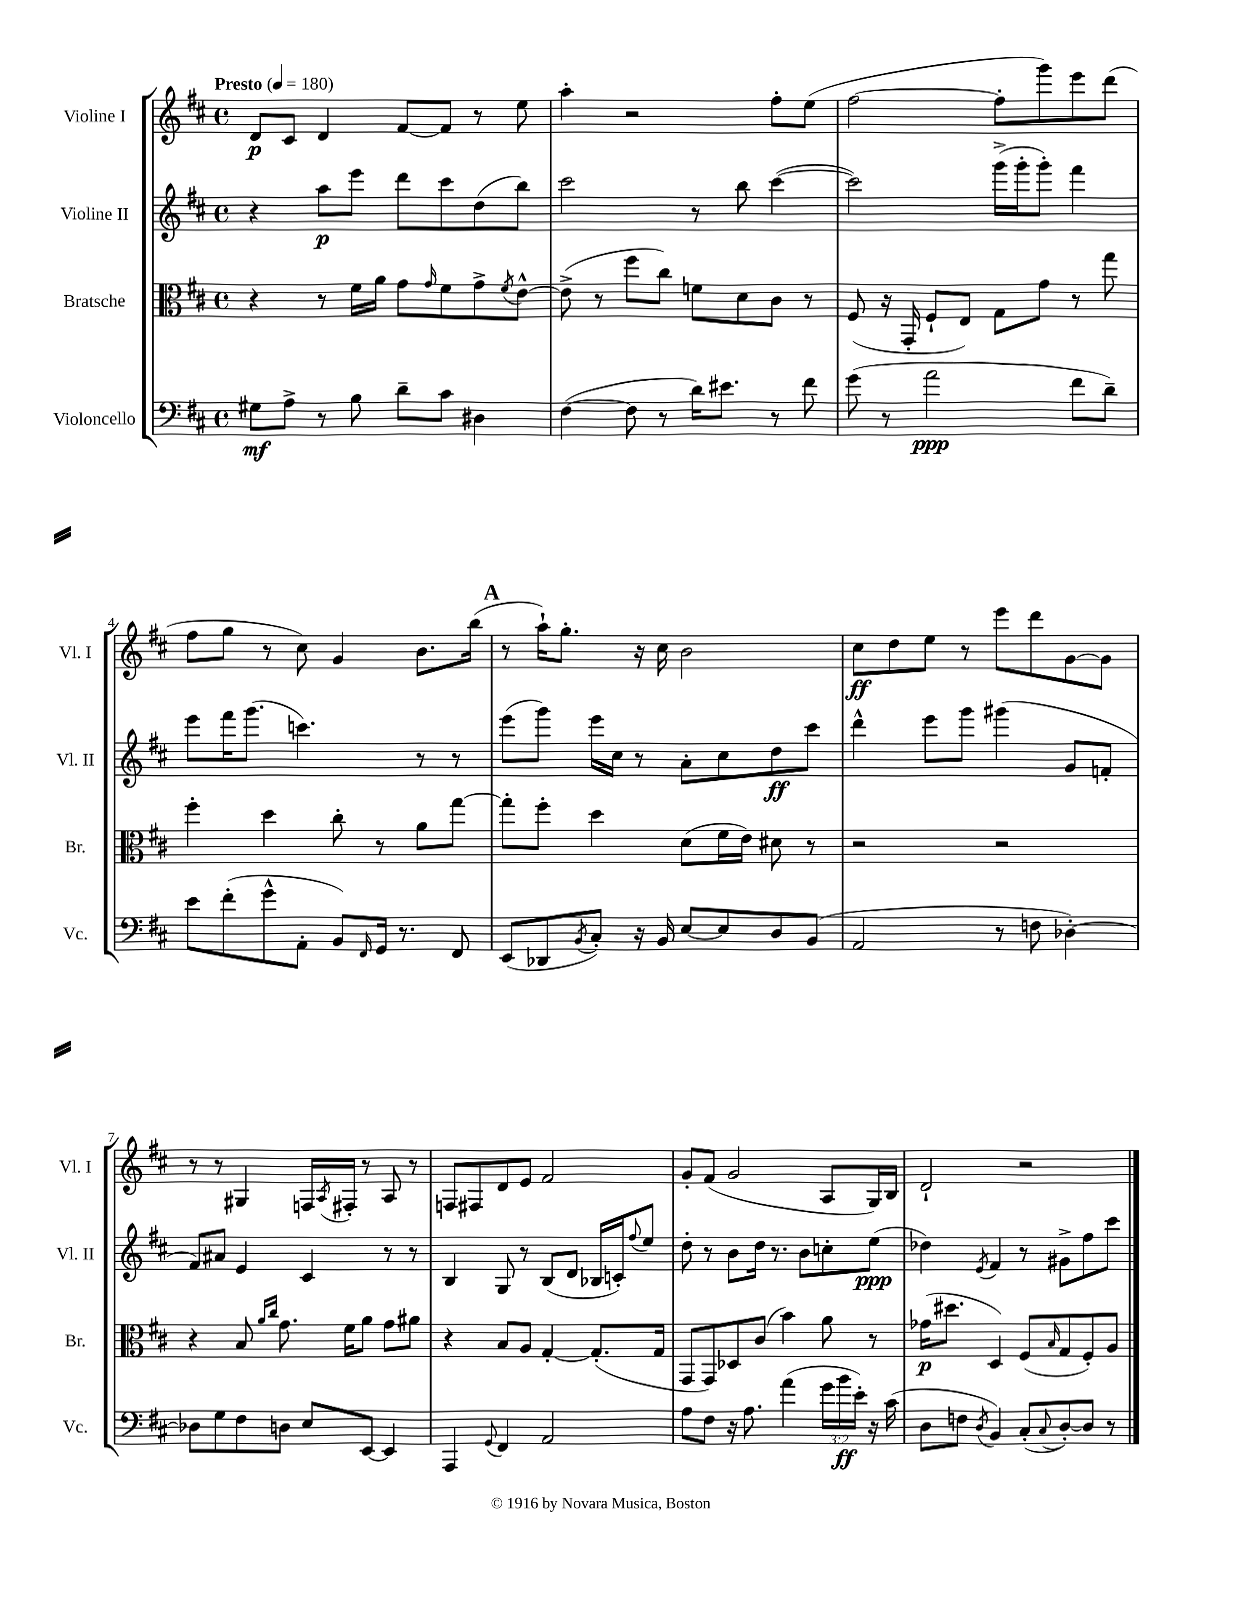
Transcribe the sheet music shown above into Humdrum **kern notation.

**kern	**dynam	**kern	**dynam	**kern	**dynam	**kern	**dynam
*part4	*part4	*part3	*part3	*part2	*part2	*part1	*part1
*staff4	*staff4	*staff3	*staff3	*staff2	*staff2	*staff1	*staff1
*I"Violoncello	*	*I"Bratsche	*	*I"Violine II	*	*I"Violine I	*
*I'Vc.	*	*I'Br.	*	*I'Vl. II	*	*I'Vl. I	*
*clefF4	*	*clefC3	*	*clefG2	*	*clefG2	*
*k[f#c#]	*	*k[f#c#]	*	*k[f#c#]	*	*k[f#c#]	*
*M4/4	*	*M4/4	*	*M4/4	*	*M4/4	*
*met(c)	*	*met(c)	*	*met(c)	*	*met(c)	*
*MM180	*	*MM180	*	*MM180	*	*MM180	*
=1	=1	=1	=1	=1	=1	=1	=1
!	!	!	!	!	!	!LO:TX:a:B:t=Presto	!
8G#X\L	mf	4r	.	4r	.	8d/L	p
8A^\J	.	.	.	.	.	8c#/J	.
8r	.	8r	.	8aa\L	p	4d/	.
8B\	.	16f#\LL	.	8eee\J	.	.	.
.	.	16a\JJ	.	.	.	.	.
8d~\L	.	8g\L	.	8ddd\L	.	[8f#/L	.
.	.	16qqg/	.	.	.	.	.
8c#\J	.	8f#\	.	8ccc#\	.	8f#/J]	.
4D#X\	.	8g^\	.	(8dd\	.	8r	.
.	.	8qf#/	.	.	.	.	.
.	.	[8e^^\J	.	8bb\J)	.	8ee\	.
=2	=2	=2	=2	=2	=2	=2	=2
([4F#\	.	(8e^\]	.	2ccc#\	.	4aa'\	.
.	.	8r	.	.	.	.	.
8F#\]	.	8ff#\L	.	.	.	2r	.
8r	.	8cc#\J)	.	.	.	.	.
16d\KL)	.	8fn\L	.	8r	.	.	.
8.e#X\J	.	.	.	.	.	.	.
.	.	8d\	.	8bb\	.	.	.
8r	.	8c#\J	.	([4ccc#\	.	8ff#'\L	.
8f#\	.	8r	.	.	.	(8ee\J	.
=3	=3	=3	=3	=3	=3	=3	=3
(8g\	.	(8F#/	.	2ccc#\])	.	[2ff#\	.
8r	.	16r	.	.	.	.	.
.	.	16GG'/	.	.	.	.	.
2a\	ppp	8F#`/L	.	.	.	.	.
.	.	8E/J)	.	.	.	.	.
.	.	8G\L	.	(16ggg^\LL	.	8ff#'\L]	.
.	.	.	.	16ggg'\J	.	.	.
.	.	8g\J	.	8ggg'\J)	.	8ggg\)	.
8f#\L	.	8r	.	4fff#\	.	8eee\	.
8d~\J)	.	8gg\	.	.	.	(8ddd\J	.
!!LO:LB:g=z
=4	=4	=4	=4	=4	=4	=4	=4
8e\L	.	4ff#'\	.	8eee\L	.	8ff#\L	.
(8f#'\	.	.	.	16fff#\K	.	8gg\J	.
.	.	.	.	(8.ggg\J	.	.	.
8g^^\	.	4dd\	.	.	.	8r	.
8AA'\J	.	.	.	4.cccn\)	.	8cc#\)	.
8BB/L)	.	8cc#'\	.	.	.	4g/	.
16qqFF#/	.	.	.	.	.	.	.
16GG/Jk	.	8r	.	.	.	.	.
8.r	.	.	.	.	.	.	.
.	.	8a\L	.	8r	.	8.b\L	.
8FF#/	.	[8gg\J	.	8r	.	.	.
.	.	.	.	.	.	(16bb\Jk	.
!!LO:REH:place=s1:t=A
=5	=5	=5	=5	=5	=5	=5	=5
(8EE/L	.	8gg'\L]	.	(8eee\L	.	8r	.
8DD-X/	.	8ff#'\J	.	8ggg\J)	.	16aa`\KL)	.
.	.	.	.	.	.	8.gg'\J	.
8qBB/	.	.	.	.	.	.	.
8C#'/J)	.	4dd\	.	16eee\LL	.	.	.
.	.	.	.	16cc#\JJ	.	.	.
16r	.	.	.	8r	.	16r	.
16BB/	.	.	.	.	.	16cc#\	.
[8E/L	.	(8d\L	.	8a'\L	.	2b\	.
8E/]	.	16f#\L	.	8cc#\	.	.	.
.	.	16e\JJ)	.	.	.	.	.
8D/	.	8d#X\	.	8dd\	ff	.	.
(8BB/J	.	8r	.	8ccc#\J	.	.	.
=6	=6	=6	=6	=6	=6	=6	=6
2AA/	.	2r	.	4ddd^^\	.	8cc#\L	ff
.	.	.	.	.	.	8dd\	.
.	.	.	.	8eee\L	.	8ee\J	.
.	.	.	.	8ggg\J	.	8r	.
8r	.	2r	.	(4ggg#X\	.	8eee\L	.
8Fn\	.	.	.	.	.	8ddd\	.
[4D-X'\)	.	.	.	8g/L	.	[8g\	.
.	.	.	.	8fn'/J	.	8g\J]	.
!!LO:LB:g=z
=7	=7	=7	=7	=7	=7	=7	=7
8D-X\L]	.	4r	.	8f#/L)	.	8r	.
8G\	.	.	.	8a#X/J	.	8r	.
8F#\	.	8B/	.	4e/	.	4G#X/	.
.	.	16qqa/LL	.	.	.	.	.
.	.	16qqcc#/JJ	.	.	.	.	.
8Dn\J	.	8.g\	.	.	.	.	.
8E/L	.	.	.	4c#/	.	16Fn/LL	.
.	.	.	.	.	.	8qA/	.
.	.	16f#\KL	.	.	.	16F#X'/JJ	.
[8EE/J	.	8a\J	.	.	.	8r	.
4EE/]	.	8g\L	.	8r	.	8A/	.
.	.	8a#X\J	.	8r	.	8r	.
=8	=8	=8	=8	=8	=8	=8	=8
4AAA/	.	4r	.	4B/	.	8Fn/L	.
.	.	.	.	.	.	8F#X/	.
8qqGG/	.	.	.	.	.	.	.
4FF#/	.	8B/L	.	8G/	.	8d/	.
.	.	8A/J	.	8r	.	8e/J	.
2AA/	.	[4G'/	.	(8B/L	.	2f#/	.
.	.	.	.	8d/J	.	.	.
.	.	(8.G'/L]	.	16B-X/LL	.	.	.
.	.	.	.	16cn'/J)	.	.	.
.	.	.	.	8qqff#/	.	.	.
.	.	.	.	8ee/J	.	.	.
.	.	16G/Jk	.	.	.	.	.
=9	=9	=9	=9	=9	=9	=9	=9
8A\L	.	8GG/L	.	8dd'\	.	8g'/L	.
8F#\J	.	8GG/)	.	8r	.	(8f#/J	.
16r	.	8D-X/	.	8b\L	.	2g/	.
8.A\	.	.	.	.	.	.	.
.	.	(8c#/J	.	16dd\Jk	.	.	.
.	.	.	.	8.r	.	.	.
(4a\	.	4b\)	.	.	.	.	.
.	.	.	.	8b\L	.	.	.
24g\LL	.	8a\	.	8ccn'\	.	8A/L	.
24b\	ff	.	.	.	.	.	.
24e'\JJ)	.	.	.	.	.	.	.
16r	.	8r	.	(8ee\J	ppp	16G/L)	.
(16c#\	.	.	.	.	.	16B/JJ	.
=10	=10	=10	=10	=10	=10	=10	=10
8D\L	.	(16g-X\KL	p	4dd-X\)	.	2d`/	.
.	.	8.dd#X\J	.	.	.	.	.
8Fn\J	.	.	.	.	.	.	.
8qD/	.	.	.	8qe/	.	.	.
4BB/)	.	4D/)	.	4f#/	.	.	.
(8C#'/L	.	(8F#/L	.	8r	.	2r	.
8qqC#/	.	16qqB/	.	.	.	.	.
[8D'/)	.	8G/	.	8g#X^\L	.	.	.
8D/J]	.	8F#'/)	.	8ff#\	.	.	.
8r	.	8A/J	.	8ccc#\J	.	.	.
==	==	==	==	==	==	==	==
*-	*-	*-	*-	*-	*-	*-	*-
